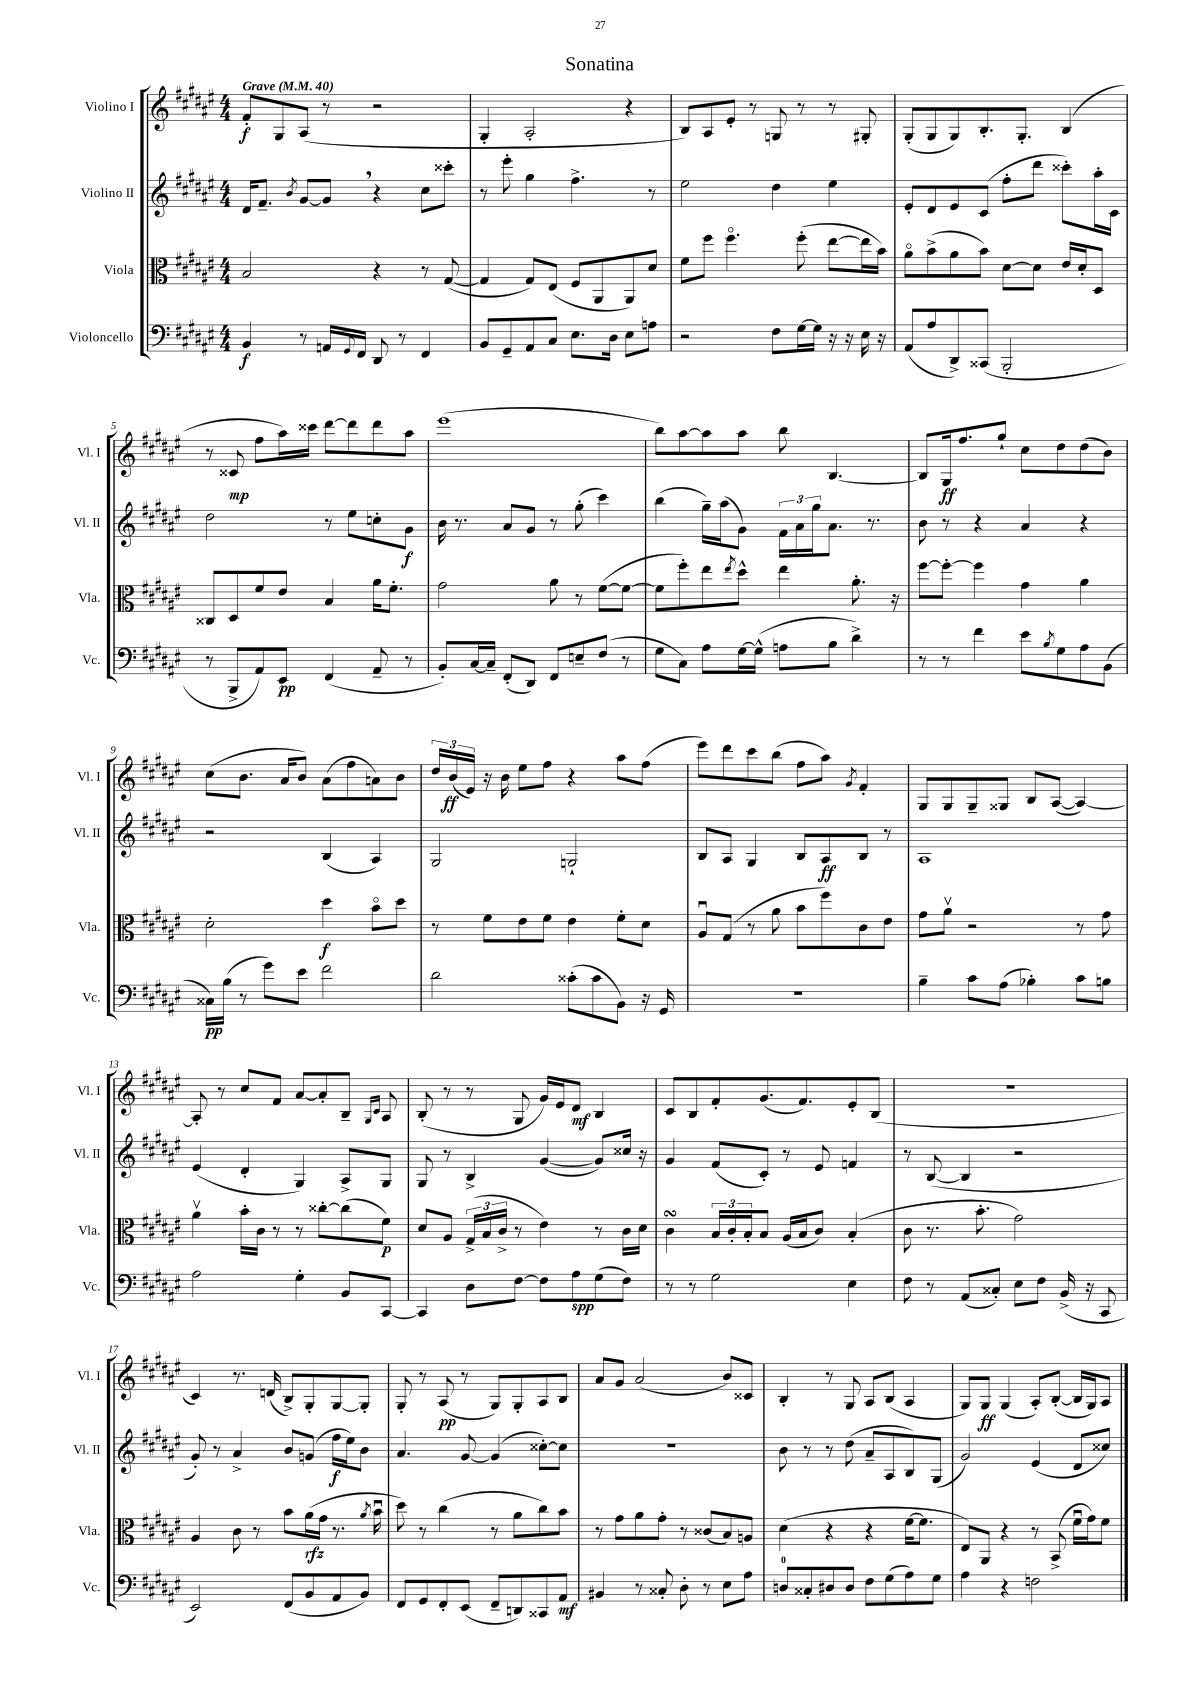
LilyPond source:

\header { title = "Sonatina" }
<<
\new StaffGroup <<
\new Staff = "s0" \with { instrumentName = "Violino I" shortInstrumentName = "Vl. I" } {
    \clef treble \key fis \major \numericTimeSignature \time 4/4 \tempo "Grave" 4 = 40
    fis'8-.\f gis8 ais8( r8 r2 |
    gis4-. ais2-. r4 |
    b8) ais8 eis'8-. r8 g8 r8 r8 gis8-. |
    gis8-.( gis8 gis8) b8.-. gis8.-. b4( |
    r8 cisis'8\mp fis''8 ais''16) cisis'''16 dis'''8~ dis'''8 dis'''8 ais''8 |
    eis'''1( |
    b''8) ais''8~ ais''8 ais''8 b''8 b4.~ |
    b8 gis16\ff fis''8. gis''8-! cis''8 dis''8 dis''8( b'8) |
    cis''8( b'8. ais'16 b'8) ais'8( fis''8 a'8) b'8 |
    \tuplet 3/2 { dis''16 b'16\ff( eis'16) } r16 b'16 eis''8 fis''8 r4 ais''8 fis''8( |
    eis'''8) dis'''8 cis'''8 b''8( fis''8 ais''8) \acciaccatura { gis'8 } fis'4-. |
    gis8 gis8 gis8-- gisis8 b8 ais8~( ais4~) |
    ais8-. r8 cis''8 fis'8 ais'8~ ais'8-. b8-- \grace { gis16 cis'16 } ais8 |
    b8-.( r8 r8 gis8 gis'16) eis'16 dis'8\mf b4 |
    cis'8 b8 fis'8-. gis'8.( fis'8.) eis'8-. b8( |
    r1 |
    cis'4) r8. d'16( b8->) gis8-. gis8~ gis8-. |
    gis8-. r8 ais8\pp( r8 gis8) gis8-. ais8 b8 |
    ais'8 gis'8 ais'2( b'8) cisis'8 |
    b4-. r8 gis8 ais8 b8( ais4 |
    gis8) gis8\ff gis4( ais8-.) b8~-.( b16 gis16) ais8 \bar "|." |
}
\new Staff = "s1" \with { instrumentName = "Violino II" shortInstrumentName = "Vl. II" } {
    \clef treble \key fis \major \numericTimeSignature \time 4/4
    dis'16 fis'8.-- \acciaccatura { b'8 } gis'8~ gis'8 \breathe r4 cis''8 cisis'''8-. |
    r8 eis'''8-. gis''4 fis''4.-> r8 |
    eis''2 dis''4 eis''4 |
    eis'8-. dis'8 eis'8 cis'8( fis''8-. dis'''8 cisis'''8-.) ais''16-. cis'16 |
    dis''2 r8 eis''8 c''8-. gis'8\f |
    b'16 r8. ais'8 gis'8 r8 gis''8-.( cis'''4) |
    b''4( gis''16--) ais''16( gis'8) \tuplet 3/2 { fis'16 ais'16 gis''16 } ais'8. r8. |
    b'8 r8 r4 ais'4 r4 |
    r2 b4( ais4) |
    gis2 g2-! |
    b8 ais8 gis4 b8 ais8\ff b8 r8 |
    ais1 |
    eis'4( dis'4-. gis4) ais8-> gis8 |
    gis8 r8 b4-> gis'4~( gis'8) cisis''16 r16 |
    gis'4 fis'8( cis'8-.) r8 eis'8 f'4 |
    r8 b8~( b4 r2 |
    gis'8-.) r8 ais'4-> b'8 g'8( fis''16\f eis''16) b'8 |
    ais'4. gis'8~ gis'4( cisis''8~-.) cisis''8 |
    R1 |
    b'8 r8 r8 dis''8( ais'8-- ais8 b8) gis8( |
    gis'2) eis'4( dis'8 cisis''8) \bar "|." |
}
\new Staff = "s2" \with { instrumentName = "Viola" shortInstrumentName = "Vla." } {
    \clef alto \key fis \major \numericTimeSignature \time 4/4
    b2 r4 r8 gis8~( |
    gis4 gis8) eis8( fis8 ais,8 ais,8) dis'8 |
    fis'8 fis''8 fis''4.\flageolet fis''8-.( eis''8~ eis''16 b'16) |
    ais'8\flageolet b'8->( ais'8 b'8) dis'8~ dis'8 eis'16 dis'16-. dis8 |
    cisis8 dis8 fis'8 eis'8 b4 ais'16 fis'8.-. |
    gis'2 ais'8 r8 fis'8~( fis'8~ |
    fis'8 fis''8-.) eis''8 \acciaccatura { eis''8 } dis''8-^ eis''4 ais'8.-. r16 |
    fis''8~ fis''8~-. fis''4 gis'4 ais'4 |
    dis'2-. dis''4\f b'8\flageolet dis''8 |
    r8 fis'8 eis'8 fis'8 eis'4 fis'8-. dis'8 |
    ais8\downbow gis8( r8 ais'8 b'8 fis''8) cis'8 eis'8 |
    gis'8 ais'8\upbow r2 r8 gis'8 |
    ais'4\upbow b'16-. cis'16 r8 r8 cisis''8~-. cisis''8( fis'8\p) |
    dis'8 ais8 \tuplet 3/2 { gis16->( b16 cis'16-> } r8 eis'4) r8 cis'16 dis'16 |
    cis'4\turn \tuplet 3/2 { b16 cis'16-. b16-. } b8 ais16( b16 cis'8) b4-.( |
    cis'8 r8. b'8.-. gis'2) |
    ais4 cis'8 r8 b'8 ais'16\rfz( gis'16 r8. \acciaccatura { ais'8 } b'16\downbow |
    dis''8) r8 cis''4( r8 ais'8 cis''8) b'8 |
    r8 gis'8 ais'8 gis'8-. r8 cisis'8( b8) a8 |
    dis'4( r4 r4 fis'16~ fis'8. |
    eis8) ais,8 r4 r8 b,8->( fis'16\downbow gis'16) fis'8 \bar "|." |
}
\new Staff = "s3" \with { instrumentName = "Violoncello" shortInstrumentName = "Vc." } {
    \clef bass \key fis \major \numericTimeSignature \time 4/4
    b,4\f r8 a,16 \appoggiatura { gis,8 } fis,16 dis,8 r8 fis,4 |
    b,8 gis,8-- ais,8 cis8 eis8. dis16 eis8 a8 |
    r2 fis8 gis16~ gis16 r16 r16 eis16 r16 |
    ais,8( ais8 dis,8->) cisis,8( b,,2-. |
    r8 b,,8-> ais,8) eis,8\pp fis,4( ais,8-- r8 |
    b,8-.) cis16~ cis16-- fis,8-.( dis,8) fis,8 e8-- fis8( r8 |
    gis8 cis8) ais8 gis16~ gis16-^( a8 b8 dis'4->) |
    r8 r8 fis'4 eis'8 \acciaccatura { b8 } gis8 ais8 b,8( |
    cisis16\pp) b16( r8 gis'8) eis'8 fis'2 |
    dis'2 cisis'8-.( cisis'8 b,8) r16 gis,16 |
    R1 |
    b4-- cis'8 ais8( bes4-.) cis'8 b8 |
    ais2 gis4-. b,8 cis,8~ |
    cis,4 dis8 fis8~ fis8 ais8\spp gis8( fis8) |
    r8 r8 gis2 eis4 |
    fis8 r8 ais,8( cisis8-.) eis8 fis8 b,16->( r16 cis,8 |
    eis,2) fis,8( b,8 ais,8 b,8) |
    fis,8 gis,8 fis,8-. eis,8( fis,8-- d,8) cisis,8 ais,8\mf |
    bis,4 r8 cisis8-. dis8-. r8 eis8 ais8 |
    d8-0 cisis8-. dis8 dis8 fis8 gis8( ais8) gis8 |
    ais4 r4 f2 \bar "|." |
}
>>
>>
